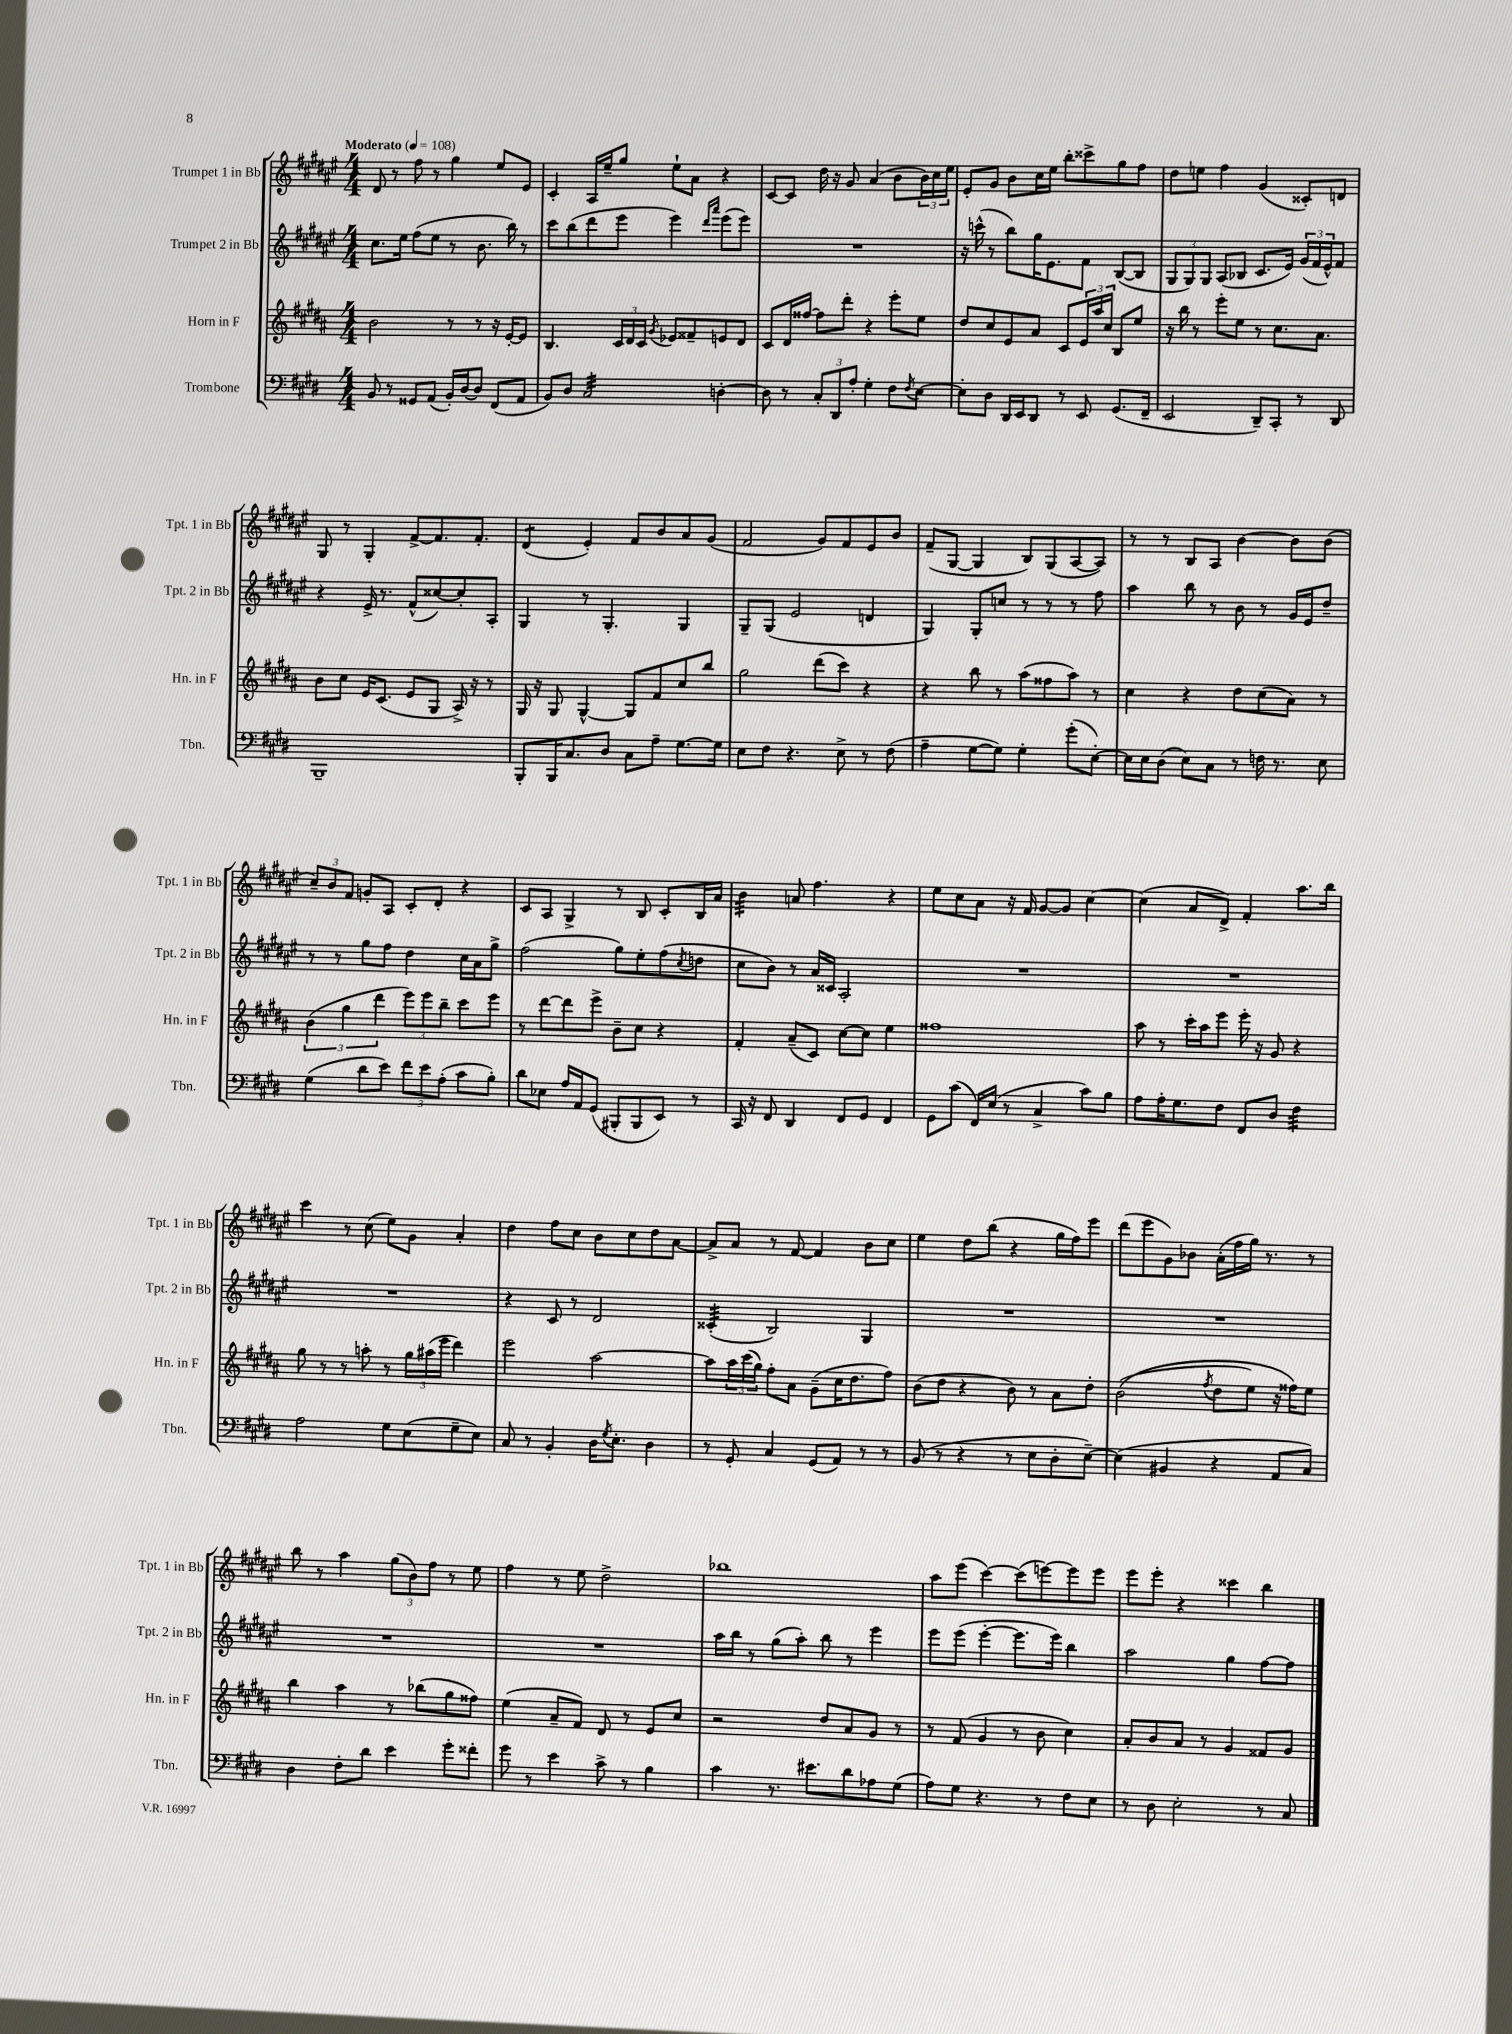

**kern	**kern	**kern	**kern
*staff4	*staff3	*staff2	*staff1
*clefF4	*clefG2	*clefG2	*clefG2
*k[f#c#g#d#]	*k[f#c#g#d#a#]	*k[f#c#g#d#a#e#]	*k[f#c#g#d#a#e#]
*M4/4	*M4/4	*M4/4	*M4/4
*MM108	*MM108	*MM108	*MM108
8BB	2b	8.cc#	8d#
8r	.	.	8r
.	.	16ee#	.
8GG##	.	(8ff#	8ff#
(8AA	.	8ee#	8r
16BB')	8r	8r	4gg#
[16D#	.	.	.
8D#]	8r	8.b	.
(8FF#	16r	.	8ee#
.	[16e'	16bb)	.
8AA	8e]	8r	8e#
=	=	=	=
8BB)	4.B	8ccc#	4c#'
8D#	.	(8bb	.
2C#	.	8ddd#	16A#
.	.	.	16ee#~
.	24c#	8eee#	8gg#
.	24d#	.	.
.	24c#	.	.
.	8qg#	.	.
.	8e-	4eee#)	8ee#`
.	8f##~	.	8a#
.	.	16qqddd#	.
.	.	16qqaaa#	.
[4D'	8e	(8eee#	4r
.	8d#	8eee#)	.
=	=	=	=
8D]	8c#	1r	[8c#
8r	16d#	.	8c#]
.	[16ff##	.	.
12C#'	8ff##]	.	16dd#
.	.	.	16r
12DD#	.	.	.
.	8ddd#'	.	8g#
12A'	.	.	.
4G#'	4r	.	(4a#
8F#	8eee'	.	8b
8qF#	.	.	.
[8E	8ee	.	24b)
.	.	.	24cc#
.	.	.	24ee#
=	=	=	=
8E']	8dd#	16r	8e#'
.	.	(16ccc^^	.
8D#	8cc#	8r	8g#
16DD#	8e	8bb)	8b
16EE	.	.	.
8DD#	8a#	16gg#	16cc#
.	.	8.e#	16ee#
8r	8c#	.	8bb'
8EE	24e	8f#	8ccc##^
.	24aa#	.	.
.	24cc#	.	.
(8.GG#	8B	([8B	8gg#
.	8ee	8B]	8ff#
16FF#~	.	.	.
=	=	=	=
2EE	16r	12G#	8dd#
.	16bb	.	.
.	.	12G#)	.
.	8r	.	8ee
.	.	12G#	.
.	8eee'	(8A#	4ff#
.	8ee	8B-	.
8DD#~)	8r	8.c#	(4g#
8CC#'	8.cc#	.	.
.	.	16e#)	.
8r	.	(24g#	8c##')
.	.	24f#	.
.	8.a#	.	.
.	.	24e#^^)	.
8DD#	.	8f#	8d
=	=	=	=
1BBB~	8b	4r	8G#
.	8cc#	.	8r
.	16e	16e#^	4G#'
.	(8.c#	8.r	.
.	8e	(8f#^^	[8f#^
.	8G#	[8cc##)	8.f#]
.	16A#^)	8cc##']	.
.	16r	.	8.f#'
.	8r	8A#'	.
=	=	=	=
8BBB'	16G#	4G#	(4d#
.	16r	.	.
16BBB	8G#	.	.
8.C#	.	.	.
.	[4G#^^	8r	4e#')
8D#	.	4.G#'	.
8C#	8G#]	.	8f#
8A~	8f#	.	8b
[8.G#	8cc#	4G#	8a#
.	8bb	.	(8g#
16G#]	.	.	.
=	=	=	=
8E	2gg#	8G#~	2f#
8F#	.	(8G#	.
4.r	.	2e#	.
.	(8ddd#	.	8g#)
8E^	8ccc#)	.	8f#
8r	4r	4d	8e#
(8F#	.	.	8b
=	=	=	=
4A~	4r	4G#)	(8f#~
.	.	.	[8G#
[8G#	8bb	8G#'	4G#]
8G#])	8r	8cc	.
4G#'	(8aa#	8r	8B)
.	8ff##	8r	(8G#
(8g#'	8aa#)	8r	[8A#
[8E')	8r	8ff#	8A#])
=	=	=	=
16E]	4cc#	4aa#	8r
16E	.	.	.
(8D#	.	.	8r
8E)	4r	8bb	8B
8C#	.	8r	8A#
8r	8dd#	8b	[4b
16F	(8cc#	8r	.
8.r	.	.	.
.	8a#)	16g#	8b]
.	.	16e#	.
8E	8r	8dd#~	(8b
=	=	=	=
(4G#	(6b	8r	12cc#~)
.	.	.	12b
.	.	8r	.
.	6gg#	.	12f#
8d#	.	8gg#	8g'
.	6ddd#	.	.
8e)	.	8ff#	8A#
12f#	12eee)	4dd#	8c#'
12e	12eee	.	.
.	.	.	8d#'
(12A'	12bb~	.	.
8c#	8ccc#	16cc#	4r
.	.	16a#	.
8B')	8eee	8gg#^	.
=	=	=	=
8d#	8r	(2ff#	8c#
8E-	[8ddd#	.	8A#
16A	8ddd#]	.	4G#^
16AA	.	.	.
(8GG#	8eee^	.	.
8BBB#'	8b~	8gg#)	8r
8BBB#	8cc#	8ee#'	8B
8EE)	4r	(8ff#	8c#'
.	.	8qcc#	.
8r	.	8dd	16B
.	.	.	16a#
=	=	=	=
16CC#	4f#'	8cc#	4b
16r	.	.	.
8FF#	.	8b)	.
4DD#	(8a#~	8r	8a
.	8c#)	16a#	4.ff#
.	.	16c##	.
8FF#	[8cc#	2A#'	.
8GG#	8cc#]	.	.
4FF#	4ee	.	4r
=	=	=	=
8GG#	1ff##	1r	8ee#
(8c#	.	.	8cc#
16FF#)	.	.	8a#
(16E	.	.	.
8r	.	.	16r
.	.	.	16f#
4C#^	.	.	[8g#
.	.	.	8g#]
8c#)	.	.	[4cc#
8B	.	.	.
=	=	=	=
8A	8aa#	1r	(4cc#]
16A'	8r	.	.
8.G#	.	.	.
.	16ccc#'	.	8a#
.	16aa#	.	.
8F#	8eee	.	8d#^)
8FF#	16eee'	.	4f#'
.	16r	.	.
8D#	8g#	.	.
4F#	4r	.	8.aa#
.	.	.	16bb
=	=	=	=
2A	8gg#	1r	4ccc#
.	8r	.	.
.	8r	.	8r
.	8aa'	.	(8cc#
8G#	8r	.	8ee#)
(8E	24gg#	.	8g#
.	(24aa#	.	.
.	24eee	.	.
8G#~	4ddd#)	.	4a#'
8E)	.	.	.
=	=	=	=
8C#	2eee	4r	4dd#
8r	.	.	.
4BB'	.	8c#	8ff#
.	.	8r	8cc#
16D#	[2aa#	2d#	8b
8qG#	.	.	.
8.E'	.	.	.
.	.	.	8cc#
4D#	.	.	8dd#
.	.	.	[8a#
=	=	=	=
8r	8aa#]	(4c##'	8a#^]
8GG#'	24aa#	.	8a#
.	(24ccc#	.	.
.	24gg#)	.	.
4C#	8ff#'	2B)	8r
.	8a#	.	[8f#
(8GG#	(8g#~	.	4f#]
8AA)	16cc#	.	.
.	8.dd#	.	.
8r	.	4G#	8b
8r	8ff#)	.	8cc#
=	=	=	=
(8BB	(8b	1r	4ee#
8r	8dd#	.	.
4r	4r	.	8dd#
.	.	.	(8bb
8r	8b)	.	4r
8E	8r	.	.
8D#'	8a#	.	16gg#
.	.	.	16ff#)
[8E~)	8dd#'	.	8eee#
=	=	=	=
(4E]	&((2b	1r	(8ddd#
.	.	.	8eee#
4BB#	.	.	8g#)
.	.	.	8b-
.	8qff#	.	.
4r	8dd#	.	(16a#'
.	.	.	16ff#
.	8ee)	.	16gg#)
.	.	.	8.r
8AA	16r	.	.
.	16ff##&)	.	.
8C#)	8ee	.	8r
=	=	=	=
4D#	4bb	1r	8bb
.	.	.	8r
8F#'	4aa#	.	4aa#
8d#	.	.	.
4e	8r	.	(12gg#
.	.	.	12b)
.	(8bb-	.	.
.	.	.	12ff#
8g#'	8gg#	.	8r
8f##'	8ff##)	.	8ee#
=	=	=	=
8g#	(4ee	1r	4ff#
8r	.	.	.
4e	8a#~	.	8r
.	8f#)	.	8ee#
8c#^	8d#	.	2dd#^
8r	8r	.	.
4B	8e	.	.
.	8cc#	.	.
=	=	=	=
4c#	2r	16aa#	1bb-
.	.	16bb	.
.	.	8r	.
8.r	.	(8gg#	.
.	.	8aa#')	.
8.e#	.	.	.
.	8dd#	8bb	.
8d#	8a#	8r	.
8A-	8g#	4eee#	.
(8G#	8r	.	.
=	=	=	=
8A)	8r	8eee#	8aa#
8G#	(8f#	(8eee#	(8eee#
4.r	4g#	[4eee#'	[4ccc#)
.	8r	8.eee#]	(8ccc#]
8r	8b	.	[8eee)
.	.	16eee#)	.
8F#	4cc#)	4bb	8eee]
8E	.	.	8eee
=	=	=	=
8r	8a#'	2aa#	8eee#
8D#	8b	.	8eee#'
2E'	8a#	.	4r
.	8r	.	.
.	4g#	4gg#	4ccc##
8r	8f##	[8ff#	4bb
8C#	8g#	8ff#]	.
==	==	==	==
*-	*-	*-	*-
